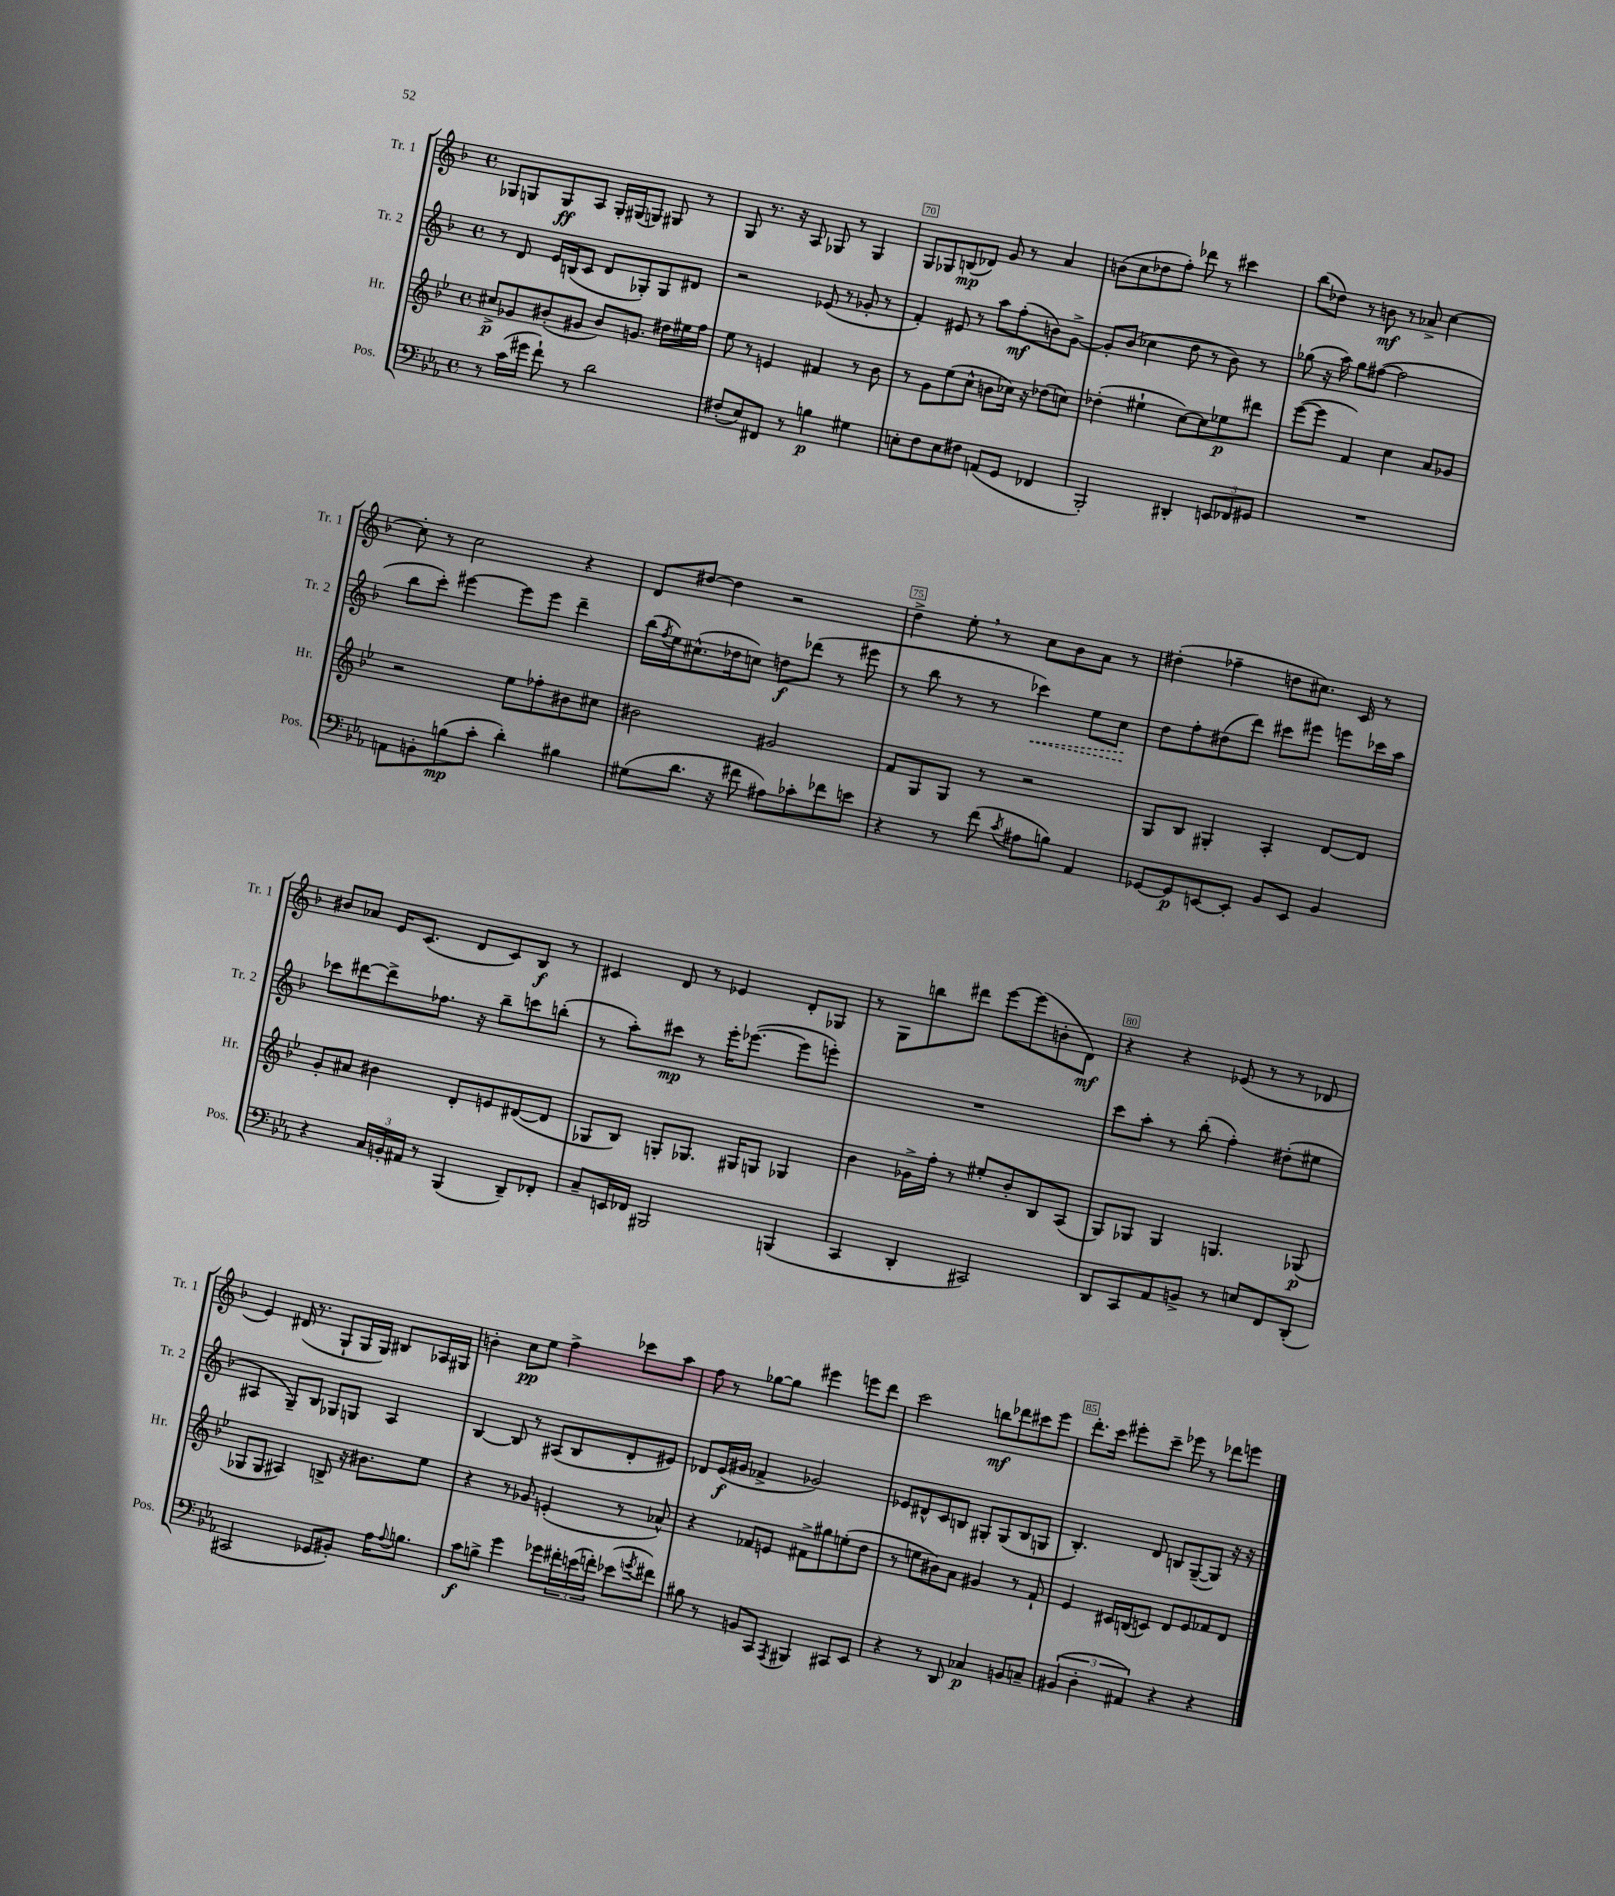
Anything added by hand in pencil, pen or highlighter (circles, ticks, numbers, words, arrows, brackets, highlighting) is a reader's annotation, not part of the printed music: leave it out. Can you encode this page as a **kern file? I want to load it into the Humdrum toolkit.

**kern	**kern	**kern	**kern
*staff4	*staff3	*staff2	*staff1
*clefF4	*clefG2	*clefG2	*clefG2
*k[b-e-a-]	*k[b-e-]	*k[b-]	*k[b-]
*M4/4	*M4/4	*M4/4	*M4/4
*met(c)	*met(c)	*met(c)	*met(c)
8r	8cc#^	8r	8G-
(16c	8g-	8d	8G
16g#	.	.	.
8f`)	(8b#'	16e	8G
.	.	(16B	.
8r	8g#	8c	8A
2d	8b#)	8d	16G'
.	.	.	(16G#
.	8.g	8G-')	8G)
.	.	8G-	8G#
.	16dd#	.	.
.	16ee#	8d#	8r
.	16ff	.	.
=	=	=	=
(8F#'	8ee-	2r	8G
8E-)	8r	.	8.r
8FF#	4e	.	.
.	.	.	16r
8r	.	.	8A
4B	4f#	(8e-	8G-
.	.	8r	8r
4G#	8r	8g-'	4G-
.	8b-	8r	.
=	=	=	=
8E'	8r	4f')	8G
8F	8g	.	8G-
8E	(8ee-	8e#	(8B
8F#	8cc^^	8r	8d-)
(8AA	8b	8aa	8g
8GG	16cc-)	(8ff'	8r
.	16r	.	.
4FF-	(8dd-	8b)	4a
.	8cc)	[8g^	.
=	=	=	=
2BBB-')	(4dd-'	8g']	(8b
.	.	(8b-	8cc
.	4ee#`	4cc-	8dd-
.	.	.	8ff')
4DD#'	[8cc)	8dd	8ddd-
.	8cc]	8r	8r
12EE	8ee-	8b-)	4ccc#
12FF-	.	.	.
.	8ddd#	8r	.
12GG#	.	.	.
=	=	=	=
1r	([8eee-	(8gg-	(8bb-
.	8eee-]	16r	8dd-)
.	.	16aa)	.
.	4f)	8gg-	8r
.	.	([8ff#	8b
.	4cc	2ff#]	8r
.	.	.	8a-^
.	8a	.	[4cc
.	8g-	.	.
=	=	=	=
8AA	2r	8bb-	8cc']
8BB'	.	8ccc')	8r
(8B	.	[4eee#	2cc
8c'	.	.	.
4d')	8ee-	8eee#]	.
.	8ff-'	8eee#	.
4B#	8b#	4ddd~	4r
.	8cc#	.	.
=	=	=	=
(8G#	2b#	(16bb-	8d
.	.	8qff	.
.	.	16ee)	.
8.d	.	(8.cc#^^	[8dd#
.	.	.	4dd#]
16r	.	16dd-	.
8f#	.	8cc)	.
8A#)	2g#	8dd	2r
8c-'	.	(8ddd-	.
8f-	.	8r	.
8e	.	8eee#	.
=	=	=	=
4r	8f	8r	4dd^
.	8G	8bb-	.
8r	8G	8r	8ee'
(8f	8r	8r	8r
8qc	.	.	.
8A#	2r	4ccc-)	8cc
8B)	.	.	8b-
4AA-	.	8ee	8a
.	.	8cc	8r
=	=	=	=
[8GG-	8G	8dd	(4dd#'
8GG-]	8B-	8ff'	.
[8EE	4G#'	(8dd#	4ff-~
8EE']	.	8ddd)	.
8BB-	4A'	8ccc#	8dd
8EE	.	8eee#	8.cc#)
4BB-	[8d	8eee	.
.	.	.	16c
.	8d]	16ccc-	8r
.	.	16aa	.
=	=	=	=
4r	8g'	8ccc-	8b#
.	8a#	[8ddd#	8a-
24C	4b#	8ddd#^]	16e
24BB'	.	.	.
.	.	.	(8.c
24AA#	.	.	.
8r	.	8.ff-	.
(4BBB-	8d'	.	8d
.	.	16r	.
.	8e	8bb-~	8c)
8DD~)	([8d#	8ccc	8B-
8FF-'	8d#]	(8bb'	8r
=	=	=	=
8C~	8G-	8r	4c#
16EE	8B-)	8aa')	.
16FF-	.	.	.
2BBB#	8G'	8ccc#	8d
.	8.G-	8r	8r
.	.	16eee'	4e-
.	16G#	([8.eee-	.
.	8G	.	.
(4BBB	4G-	8eee-]	8d'
.	.	8eee')	8G-
=	=	=	=
4CC	4b-	1r	8r
.	.	.	8G
4DD'	16g-^	.	8bb
.	16ff'	.	.
.	8r	.	8ddd#
2CC#)	8ee#'	.	[8eee
.	8b-'	.	(8eee]
.	8B-	.	8b'
.	(8A	.	8d)
=	=	=	=
8DD	8G)	8ccc	4r
8CC	8G-	8aa'	.
8AA-	4G-	8r	4r
8BB^	.	(8bb-'	.
8r	4.G	4ff')	(8e-
8E	.	.	8r
8FF	.	(8dd#'	8r
(8DD'	(8G-	8ee#	8d-
=	=	=	=
2CC#	8G-	4A#	4e)
.	8G-	.	.
.	4A#)	8G~)	(16d#
.	.	.	8.r
.	.	8B-	.
8GG-	8B^	8G-	8G`
8BB#')	16r	8G	16G
.	8.b#	.	16G)
16A-	.	4A#	8B#
8qqA-	.	.	.
8.B	.	.	.
.	8ee-	.	16A-
.	.	.	16G#
=	=	=	=
8c	4r	[4B-	4b'
8B^	.	.	.
4g	8r	8B-]	8cc
.	8g-	8r	8ee
8g-	(4e'	(8A#	4ff^
24f#'	.	8B-	.
(24e	.	.	.
24f')	.	.	.
(8e-	8r	8d'	8ccc-
8qg	.	.	.
8f#)	8a-^^)	8e#)	8aa
=	=	=	=
8B#	4r	8d-	8ff
8r	.	(16e	8r
.	.	16g#	.
8BB	8f-	4f-^	[8gg-
8CC	8e	.	8gg-]
8qAAA-	.	.	.
4BBB#	8f#^	2g-)	4eee#
.	8gg#	.	.
8CC#	(8ee'	.	8eee
8EE-	8dd	.	8ddd
=	=	=	=
4r	8r	8e-	2ccc
.	8ee	8d#^^	.
8r	8b#)	8c	.
8DD	8a	8B	.
4C-	4g#	8G#'	8bb
.	.	(8G#	8ddd-
8BB	8r	8B	8ccc#
8C~	8f`	8G	8eee
=	=	=	=
(6BB#	4e-	4.B-')	8.ddd'
6D'	.	.	.
.	.	.	16ccc
.	16c#	.	8eee#'
.	(16B	.	.
6AA#)	.	.	.
.	8c)	8d	8ccc~
4r	8d	8B	8eee-
.	8e-	([8G~	8r
4r	8f-	8G])	8ddd-
.	8d	16r	8eee
.	.	16r	.
==	==	==	==
*-	*-	*-	*-
